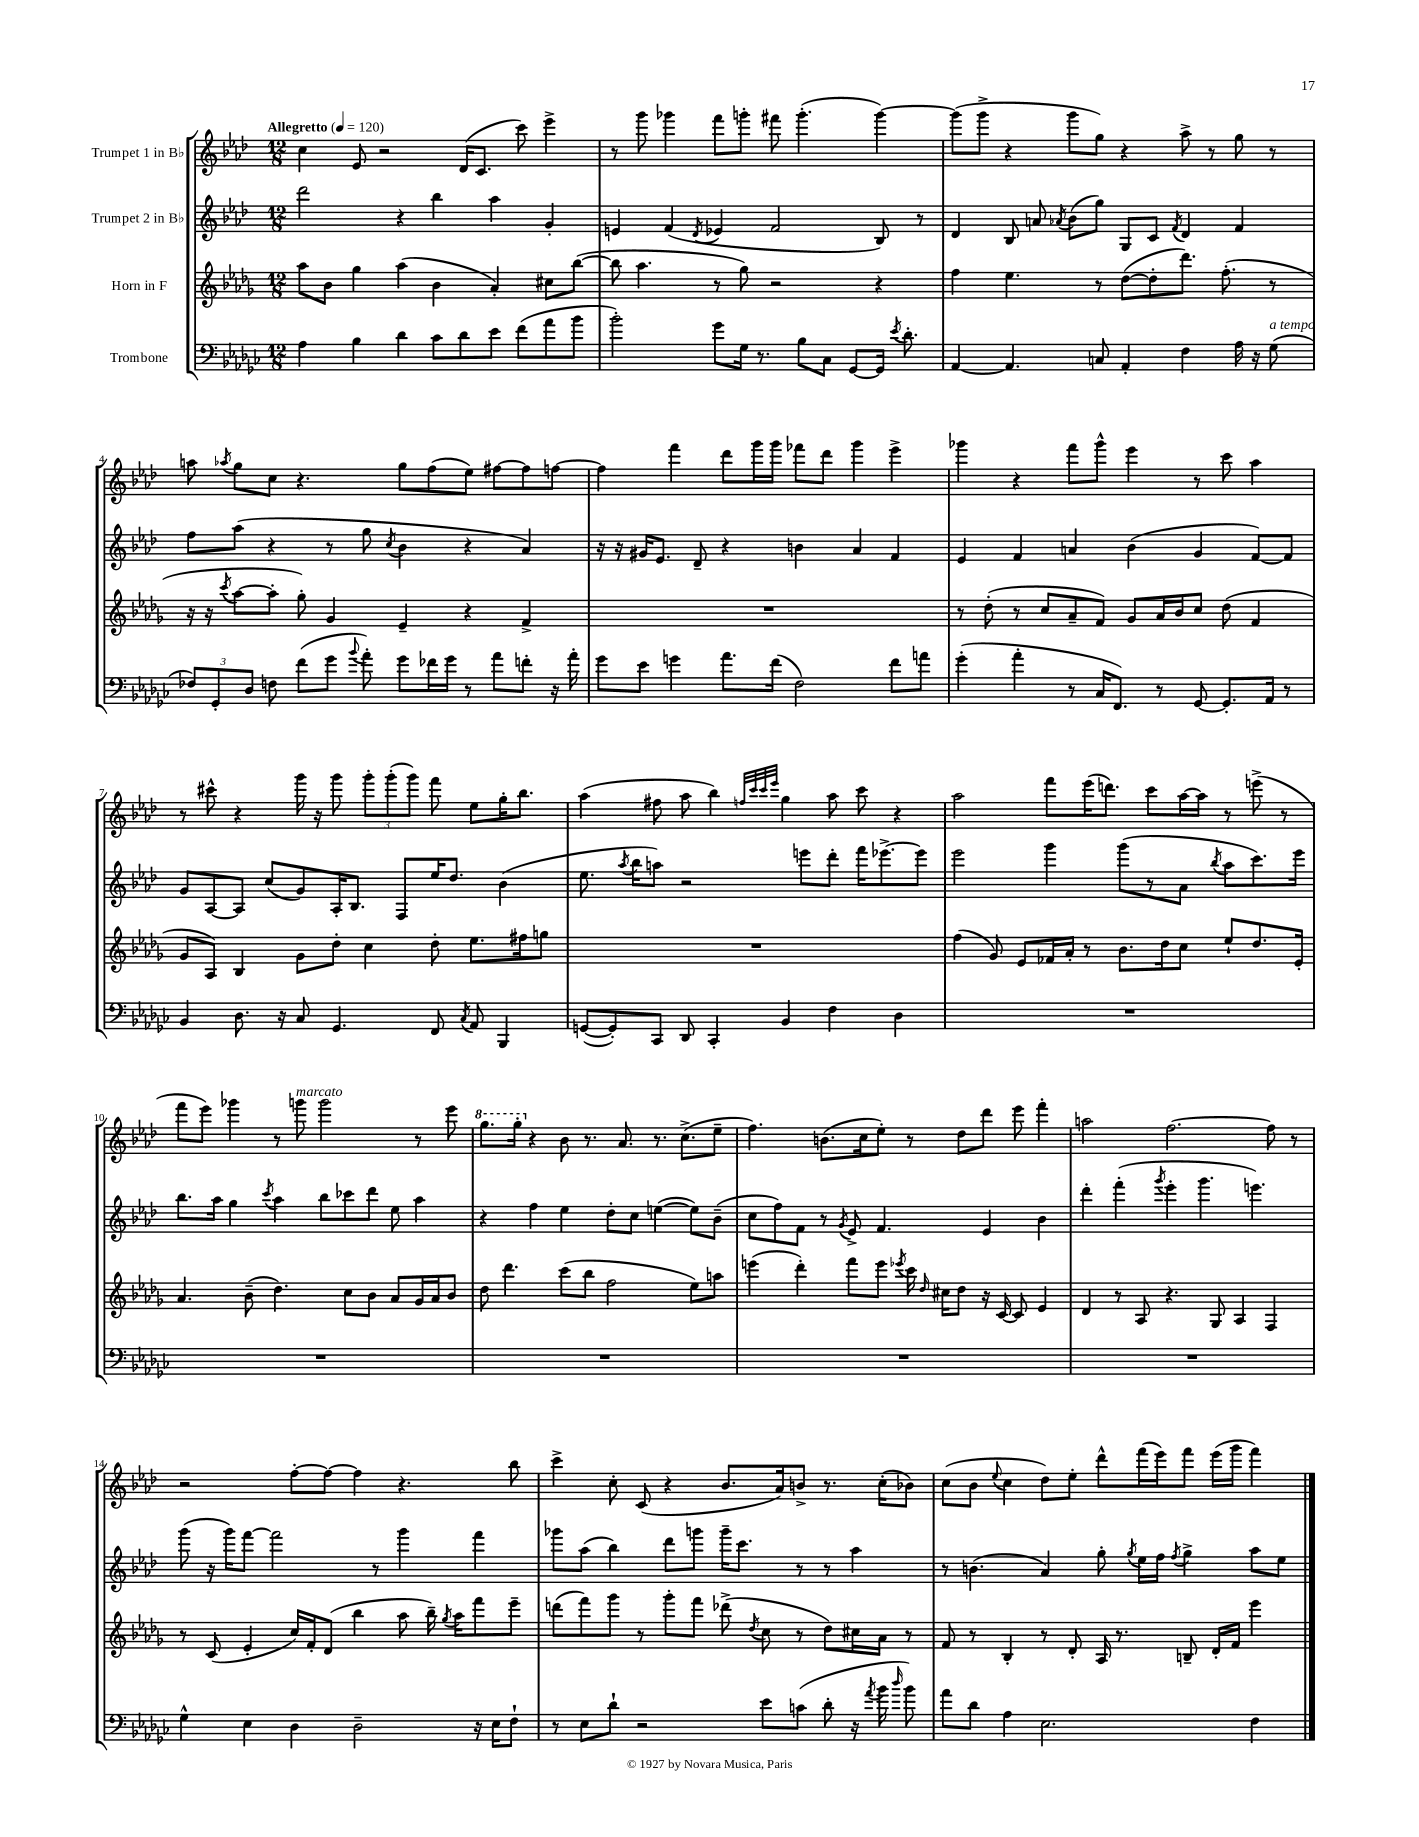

**kern	**kern	**kern	**kern
*part4	*part3	*part2	*part1
*staff4	*staff3	*staff2	*staff1
*I"Trombone	*I"Horn in F	*I"Trumpet 2 in B♭	*I"Trumpet 1 in B♭
*clefF4	*clefG2	*clefG2	*clefG2
*k[b-e-a-d-g-c-]	*k[b-e-a-d-g-]	*k[b-e-a-d-]	*k[b-e-a-d-]
*M12/8	*M12/8	*M12/8	*M12/8
*MM120	*MM120	*MM120	*MM120
=1	=1	=1	=1
!	!	!	!LO:TX:a:B:t=Allegretto
4A-\	8aa-\L	2ddd-\	4cc\
.	8b-\J	.	.
4B-\	4gg-\	.	8e-/
.	.	.	2r
4d-\	(4aa-\	4r	.
8c-\L	4b-\	4bb-\	.
8d-\	.	.	(16d-/KL
.	.	.	8.c/J
8e-\J	4a-'/)	4aa-\	.
(8f\L	.	.	8ccc\)
8a-\	8cc#X\L	4g'/	4eee-^\
8b-\J	([8bb-\J	.	.
=2	=2	=2	=2
2b-'\)	8bb-\]	4en/	8r
.	4.aa-\	.	8ggg\
.	.	(4f/	4ggg-X\
.	.	8qd-/	.
8g-\L	8r	4e-X/	8fff\L
16G-\Jk	8gg-\)	.	8gggn'\J
8.r	.	.	.
.	2r	2f/	8fff#X\
8B-\L	.	.	(4.ggg'\
8C-\J	.	.	.
[8GG-/L	.	.	.
16GG-/Jk]	4r	8B-/)	[4ggg\)
8qe-/	.	.	.
8.d-'\	.	.	.
.	.	8r	.
=3	=3	=3	=3
[4AA-/	4ff\	4d-/	(8ggg\L]
.	.	.	8ggg^\J
4.AA-/]	4.ee-\	8B-/	4r
.	.	8an/	.
.	.	8qa-X/	.
.	.	(8b-\L	8ggg\L
8Cn/	8r	8gg\J)	8gg\J)
4AA-'/	([8dd-\L	8G/L	4r
.	8dd-'\]	8c/J	.
.	.	8qf/	.
4F\	8.ddd-\J)	4d-/	8aa-^\
.	.	.	8r
.	(8.ff'\	.	.
16A-\	.	4f/	8gg\
16r	.	.	.
!LO:TX:a:i:t=a tempo	!	!	!
(8G-\	8r	.	8r
!!LO:LB:g=z
=4	=4	=4	=4
12F-X/L)	16r	8ff\L	8aan\
.	16r	.	.
12GG-'/	.	.	.
.	8qccc/	.	8qaa-X/
.	[8aa-\L	(8aa-\J	8gg\L
12D-/J	.	.	.
8Fn\	8aa-'\J]	4r	8cc\J
(8f\L	8gg-'\)	.	4.r
8g-\J	4g-/	8r	.
8qqb-/	.	.	.
8a-'\)	.	8gg\	.
.	.	8qcc/	.
8g-\L	4e-~/	4b-\	8gg\L
16f-X\L	.	.	(8ff\
16g-\JJ	.	.	.
8r	4r	4r	8ee-\J)
8a-\L	.	.	[8ff#X\L
8fn'\J	4f^/	4a-/)	8ff#\]
16r	.	.	[8ffn\J
16a-'\	.	.	.
=5	=5	=5	=5
8g-\L	1.r	16r	4ff\]
.	.	16r	.
8e-\J	.	16g#X/KL	.
.	.	8.e-/J	.
4gn\	.	.	4fff\
.	.	8d-~/	.
8.a-\L	.	4r	8ddd-\L
.	.	.	16ggg\L
(16f\Jk	.	.	16ggg\JJ
2F\)	.	4bn\	8fff-X\L
.	.	.	8ddd-\J
.	.	4a-/	4ggg\
8f\L	.	4f/	4eee-^\
8an\J	.	.	.
=6	=6	=6	=6
(4g-'\	8r	4e-/	4ggg-X\
.	(8dd-'\	.	.
4a-'\	8r	4f/	4r
.	8cc/L	.	.
8r	8a-~/	4an/	8fff\L
16C-/KL	8f/J)	.	8ggg-^^\J
8.FF/J)	.	.	.
.	8g-/L	(4b-\	4eee-\
8r	16a-/L	.	.
.	16b-/J	.	.
[8GG-/	8cc/J	4g/	8r
8.GG-'/L]	(8dd-\	.	8ccc\
.	4f/	[8f/L)	4aa-\
16AA-/Jk	.	.	.
8r	.	8f/J]	.
!!LO:LB:g=z
=7	=7	=7	=7
4BB-/	8g-/L	8g/L	8r
.	8A-/J)	[8A-/	8ccc#X^^\
8.D-\	4B-/	8A-/J]	4r
.	.	(8cc/L	.
16r	.	.	.
8C-/	8g-\L	8g/)	16ggg\
.	.	.	16r
4.GG-/	8dd-'\J	16A-'/K	8ggg\
.	.	8.B-/J	.
.	4cc\	.	12ggg'\L
.	.	.	(12ggg'\
.	.	8F/L	.
.	.	.	12ggg\J)
8FF/	8dd-'\	16ee-/K	8fff\
.	.	8.dd-/J	.
8qC-/	.	.	.
8AA-/	8.ee-\L	.	8ee-\L
4BBB-/	.	(4b-\	16gg'\K
.	16ff#X\k	.	8.bb-\J
.	8ggn\J	.	.
=8	=8	=8	=8
([8GGn/L	1.r	8.ee-\	(4aa-\
8GG'/])	.	.	.
.	.	8qaa-/	.
.	.	16bb-\KL	.
8CC-/J	.	8aan\J)	8ff#X\
8DD-/	.	2r	8aa-\
4CC-'/	.	.	4bb-\)
.	.	.	32qqffn/LLL
.	.	.	32qqccc/
.	.	.	32qqccc/
.	.	.	32qqeee-/JJJ
4BB-/	.	.	4gg\
.	.	8eeen\L	.
4F\	.	8ddd-'\J	8aa-\
.	.	16fff\KL	8ccc\
.	.	[8.eee-X^\	.
4D-\	.	.	4r
.	.	8eee-\J]	.
=9	=9	=9	=9
1.r	(4ff\	2eee-\	2aa-\
.	8g-/)	.	.
.	8e-/L	.	.
.	16f-X/L	4ggg\	8fff\L
.	16a-'/JJ	.	.
.	8r	.	(16eee-\K
.	.	.	8.dddn\J)
.	8.b-\L	(8ggg\L	.
.	.	8r	8ccc\L
.	16dd-\k	.	.
.	8cc\J	8a-\J	[16aa-\L
.	.	.	16aa-\JJ]
.	.	8qbb-/	.
.	8ee-`/L	8aa-\L	8r
.	8.dd-/	8.ccc\)	(8eeen^\
.	.	.	8r
.	16e-'/Jk	16eee-\Jk	.
!!LO:LB:g=z
=10	=10	=10	=10
1.r	4.a-/	8.bb-\L	8fff\L
.	.	.	8eee-\J)
.	.	16aa-\Jk	.
.	.	4gg\	4ggg-X\
.	(8b-~\	.	.
.	.	8qccc/	.
.	4.dd-\)	4aa-\	8r
!	!	!	!LO:TX:a:i:t=marcato
.	.	.	8gggn\
.	.	8bb-\L	2ggg\
.	8cc\L	8ccc-X\	.
.	8b-\J	8ddd-\J	.
.	8a-/L	8ee-\	.
.	16g-/L	4aa-\	8r
.	16a-/J	.	.
.	8b-/J	.	8eee-\
=11	=11	=11	=11
*	*	*	*8va
1.r	8dd-\	4r	8.ggg\L
.	4.ddd-\	.	.
.	.	.	16ggg'\Jk
*	*	*	*X8va
.	.	4ff\	4r
.	(8ccc\L	4ee-\	8b-\
.	8bb-\J	.	8.r
.	2ff\	8dd-'\L	.
.	.	.	8.a-/
.	.	8cc\J	.
.	.	([4een\	8.r
.	.	.	(8.cc^\L
.	8ee-\L)	8ee\L])	.
.	8aan\J	(8b-~\J	8ee-~\J
=12	=12	=12	=12
1.r	(4eeen\	8cc\L	4.ff\)
.	.	8ff\)	.
.	4ddd-'\)	8f\J	.
.	.	8r	(8.bn\L
.	.	8qg/	.
.	8fff\L	8e-^/	.
.	.	.	16cc\k
.	8eee\J	4.f/	8ee-'\J)
.	8qeee-X/	.	.
.	16ccc\	.	8r
.	16qqdd-/	.	.
.	16cc#X\KL	.	.
.	8dd-\J	.	8dd-\L
.	16r	4e-/	8ddd-\J
.	[16c/	.	.
.	8c/]	.	8eee-\
.	4e-/	4b-\	4fff'\
=13	=13	=13	=13
1.r	4d-/	4ddd-'\	2aan\
.	8r	(4fff'\	.
.	8A-/	.	.
.	.	8qggg/	.
.	4.r	4eee-'\	[2.ff\
.	.	4.ggg\	.
.	8G-/	.	.
.	4A-/	.	.
.	.	4.eeen\)	.
.	4F/	.	8ff\]
.	.	.	8r
!!LO:LB:g=z
=14	=14	=14	=14
4G-^^\	8r	(8ggg\	2r
.	(8c/	16r	.
.	.	16ggg\KL)	.
4E-\	4e-'/	[8fff\J	.
.	.	2fff\]	.
4D-\	16cc/LL)	.	[8ff'\L
.	16f'/J	.	.
.	(8d-/J	.	8ff\J_
2D-~\	4bb-\	.	4ff\]
.	.	8r	.
.	8aa-\	4ggg\	4.r
.	16bb-~\)	.	.
.	8qgg-/	.	.
.	16aa-\KL	.	.
16r	8fff\	4fff\	.
16E-\KL	.	.	.
8F`\J	8eee-~\J	.	8bb-\
=15	=15	=15	=15
8r	(8dddn\L	8ggg-X\L	4ccc^\
8E-\L	8fff\)	(8aa-\J	.
8d-`\J	8ggg-\J	4bb-\)	8cc'\
2r	8r	.	(8c/
.	8ggg-'\L	8ddd-\L	4r
.	8fff\J	8gggn\J	.
.	(8ddd-X^\	16ggg~\KL	8.b-/L
.	.	8.ccc\J	.
.	8qdd-/	.	.
8e-\L	8cc\	.	.
.	.	.	16a-/k)
(8cn\J	8r	8r	8bn^/J
8d-'\	8dd-\L)	8r	8.r
16r	16cc#X\L	4aa-\	.
8qa-/	.	.	.
16b-\	16a-\JJ	.	(16cc'\KL
16qqdd-/	.	.	.
8b-\)	8r	.	8b-X\J)
=16	=16	=16	=16
8a-\L	8f/	8r	(8cc\L
8d-\J	8r	(4.bn\	8b-\J
.	.	.	8qqee-/
4A-\	4B-'/	.	4cc\
2.E-\	8r	4a-/)	8dd-\L)
.	8d-'/	.	8ee-'\J
.	16A-/	8gg'\	8ddd-^^\L
.	8.r	.	.
.	.	8qgg/	.
.	.	16ee-\LL	(16fff\L
.	.	16ff\JJ	16eee-\J)
.	.	8qff/	.
.	8Bn~/	4gg^\	8fff\J
.	16d-'/LL	.	(16eee-\LL
.	16f/JJ	.	16ggg\JJ
4F\	4eee-\	8aa-\L	4fff\)
.	.	8ee-\J	.
==	==	==	==
*-	*-	*-	*-
